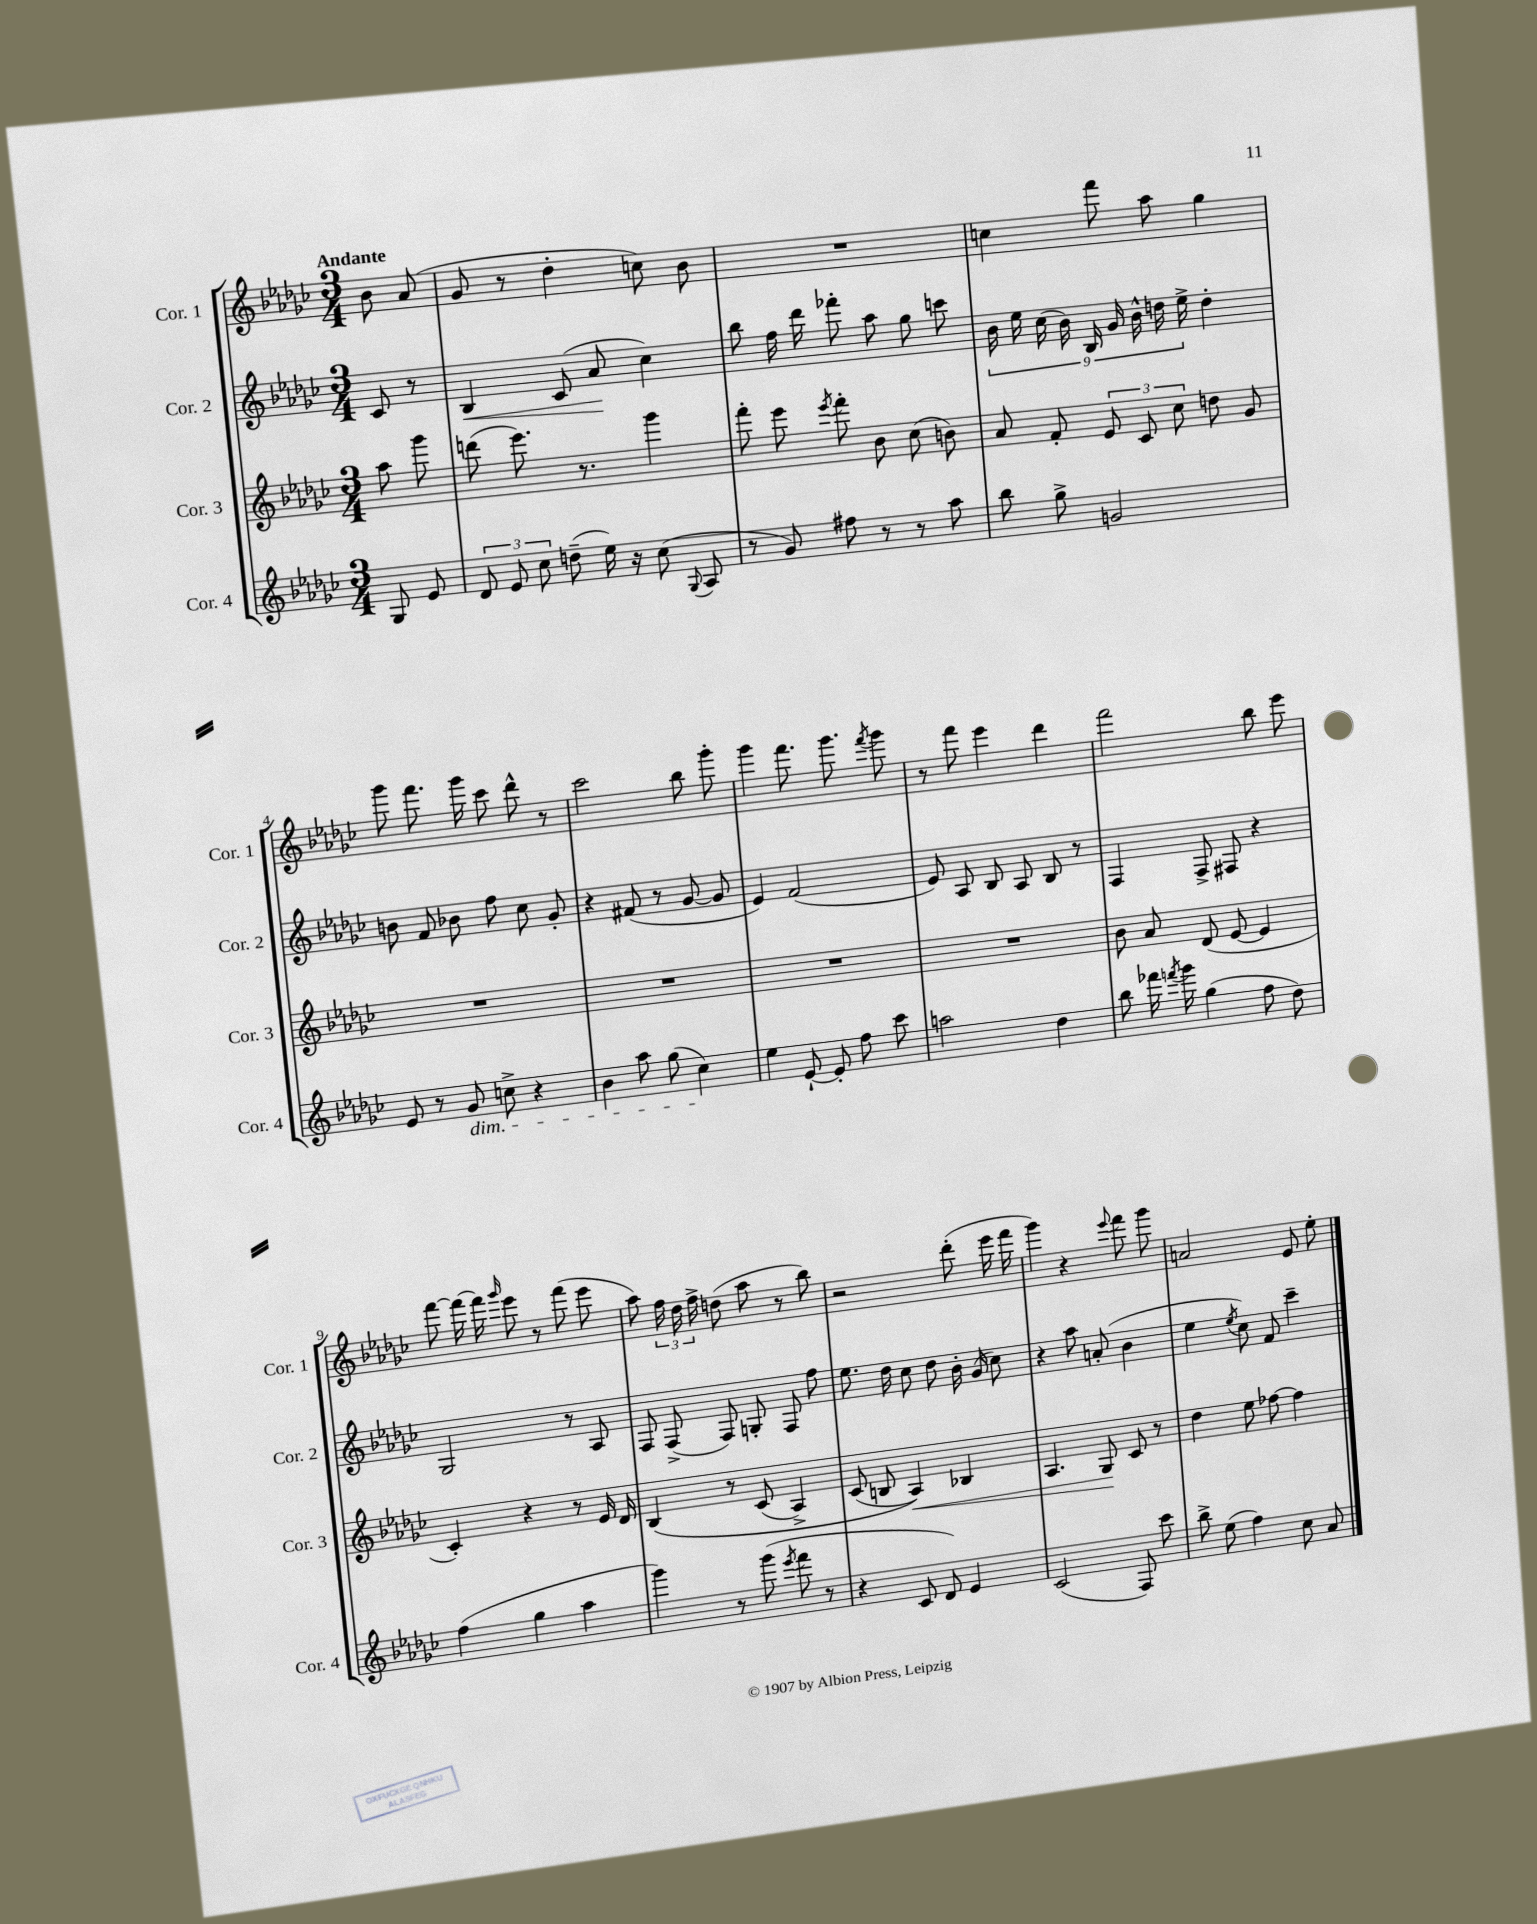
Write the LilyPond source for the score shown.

<<
\new StaffGroup <<
\new Staff = "s0" \with { instrumentName = "Cor. 1" shortInstrumentName = "Cor. 1" } {
    \clef treble \key ges \major \numericTimeSignature \time 3/4 \partial 4 \tempo "Andante"
    \autoBeamOff bes'8 aes'8( |
    ges'8 r8 des''4-. c''8) bes'8 |
    R2. |
    c''4 f'''8 aes''8 ges''4 |
    ges'''8 f'''8. ges'''16 ces'''8 des'''8-^ r8 |
    ces'''2 bes''8 ges'''8-. |
    ges'''4 f'''8. ges'''8. \acciaccatura { f'''8 } ges'''8 |
    r8 f'''8 ees'''4 des'''4 |
    f'''2 bes''8 ees'''8 |
    f'''8~ f'''16~ f'''16 \grace { ges'''16 } ees'''8 r8 f'''8( ees'''8 |
    aes''8) \tuplet 3/2 { f''16 des''16 f''16-> } d''8( aes''8 r8 bes''8) |
    r2 des'''8-.( ees'''16 f'''16 |
    ges'''4) r4 \appoggiatura { ees'''8 } f'''8 ges'''8 |
    a'2 ees'8 ees''8-. \bar "|." |
}
\new Staff = "s1" \with { instrumentName = "Cor. 2" shortInstrumentName = "Cor. 2" } {
    \clef treble \key ges \major \numericTimeSignature \time 3/4 \partial 4
    \autoBeamOff ces'8 r8 |
    bes4\< ces'8( aes'8\! ces''4) |
    bes''8 f''16 des'''16 fes'''8-. aes''8 ges''8 c'''8 |
    \tuplet 9/8 { bes'16 ees''16 ces''16( bes'16) bes16 ges'16 bes'16-^ d''16 ees''16-> } d''4-. |
    b'8 f'8 bes'8 f''8 ces''8 ges'8-. |
    r4 fis'8( r8 ges'8~ ges'8 |
    ees'4) f'2( |
    ees'8) aes8 bes8 aes8 bes8 r8 |
    f4 f8-> fis8 r4 |
    ges2 r8 aes8 |
    f8 f8->( f8) g8-. f8 f''8 |
    ees''8. des''16 ces''8 des''8 bes'16-. ges'16( ces''8) |
    r4 aes''8 a'8-.( bes'4 |
    ees''4 \acciaccatura { ees''8 } ces''8) f'8 ces'''4-- \bar "|." |
}
\new Staff = "s2" \with { instrumentName = "Cor. 3" shortInstrumentName = "Cor. 3" } {
    \clef treble \key ges \major \numericTimeSignature \time 3/4 \partial 4
    \autoBeamOff aes''8 ges'''8 |
    d'''8( ees'''8.) r8. ges'''4 |
    f'''8-. ees'''8 \acciaccatura { ees'''8 } f'''8-. bes'8 ces''8( b'8) |
    aes'8 f'8-. \tuplet 3/2 { ees'8 ces'8 ces''8 } d''8 ges'8 |
    R2. |
    R2. |
    R2. |
    R2. |
    bes'8 aes'8 des'8( ees'8~ ees'4 |
    ces'4-.) r4 r8 ees'16 des'16 |
    bes4\( r8 ces'8( aes4->) |
    ces'8( b8 aes4\<)\) bes4 |
    aes4. ges8\! ces'8 r8 |
    des''4 ees''8 fes''8~ fes''4 \bar "|." |
}
\new Staff = "s3" \with { instrumentName = "Cor. 4" shortInstrumentName = "Cor. 4" } {
    \clef treble \key ges \major \numericTimeSignature \time 3/4 \partial 4
    \autoBeamOff ges8 ees'8 |
    \tuplet 3/2 { des'8 ees'8 ces''8 } d''8--( ees''16) r16 ces''8( \appoggiatura { ges8 } aes8 |
    r8 ges'8) fis''8 r8 r8 aes''8 |
    bes''8 ges''8-> g'2 |
    ees'8 r8 ges'8\dim c''8-> r4 |
    bes'4 aes''8 ges''8( ces''4\!) |
    ees''4 ees'8~-! ees'8-. f''8 ces'''8 |
    a''2 des''4 |
    bes''8 fes'''16 \acciaccatura { f'''8 } ges'''16 ges''4( f''8 des''8) |
    f''4( ges''4 aes''4 |
    ges'''4) r8 ges'''8( \acciaccatura { ees'''8 } f'''8 r8 |
    r4 ces'8 des'8) ees'4 |
    ces'2( f8) ces'''8 |
    bes''8-> ees''8( f''4) ces''8 aes'8 \bar "|." |
}
>>
>>
